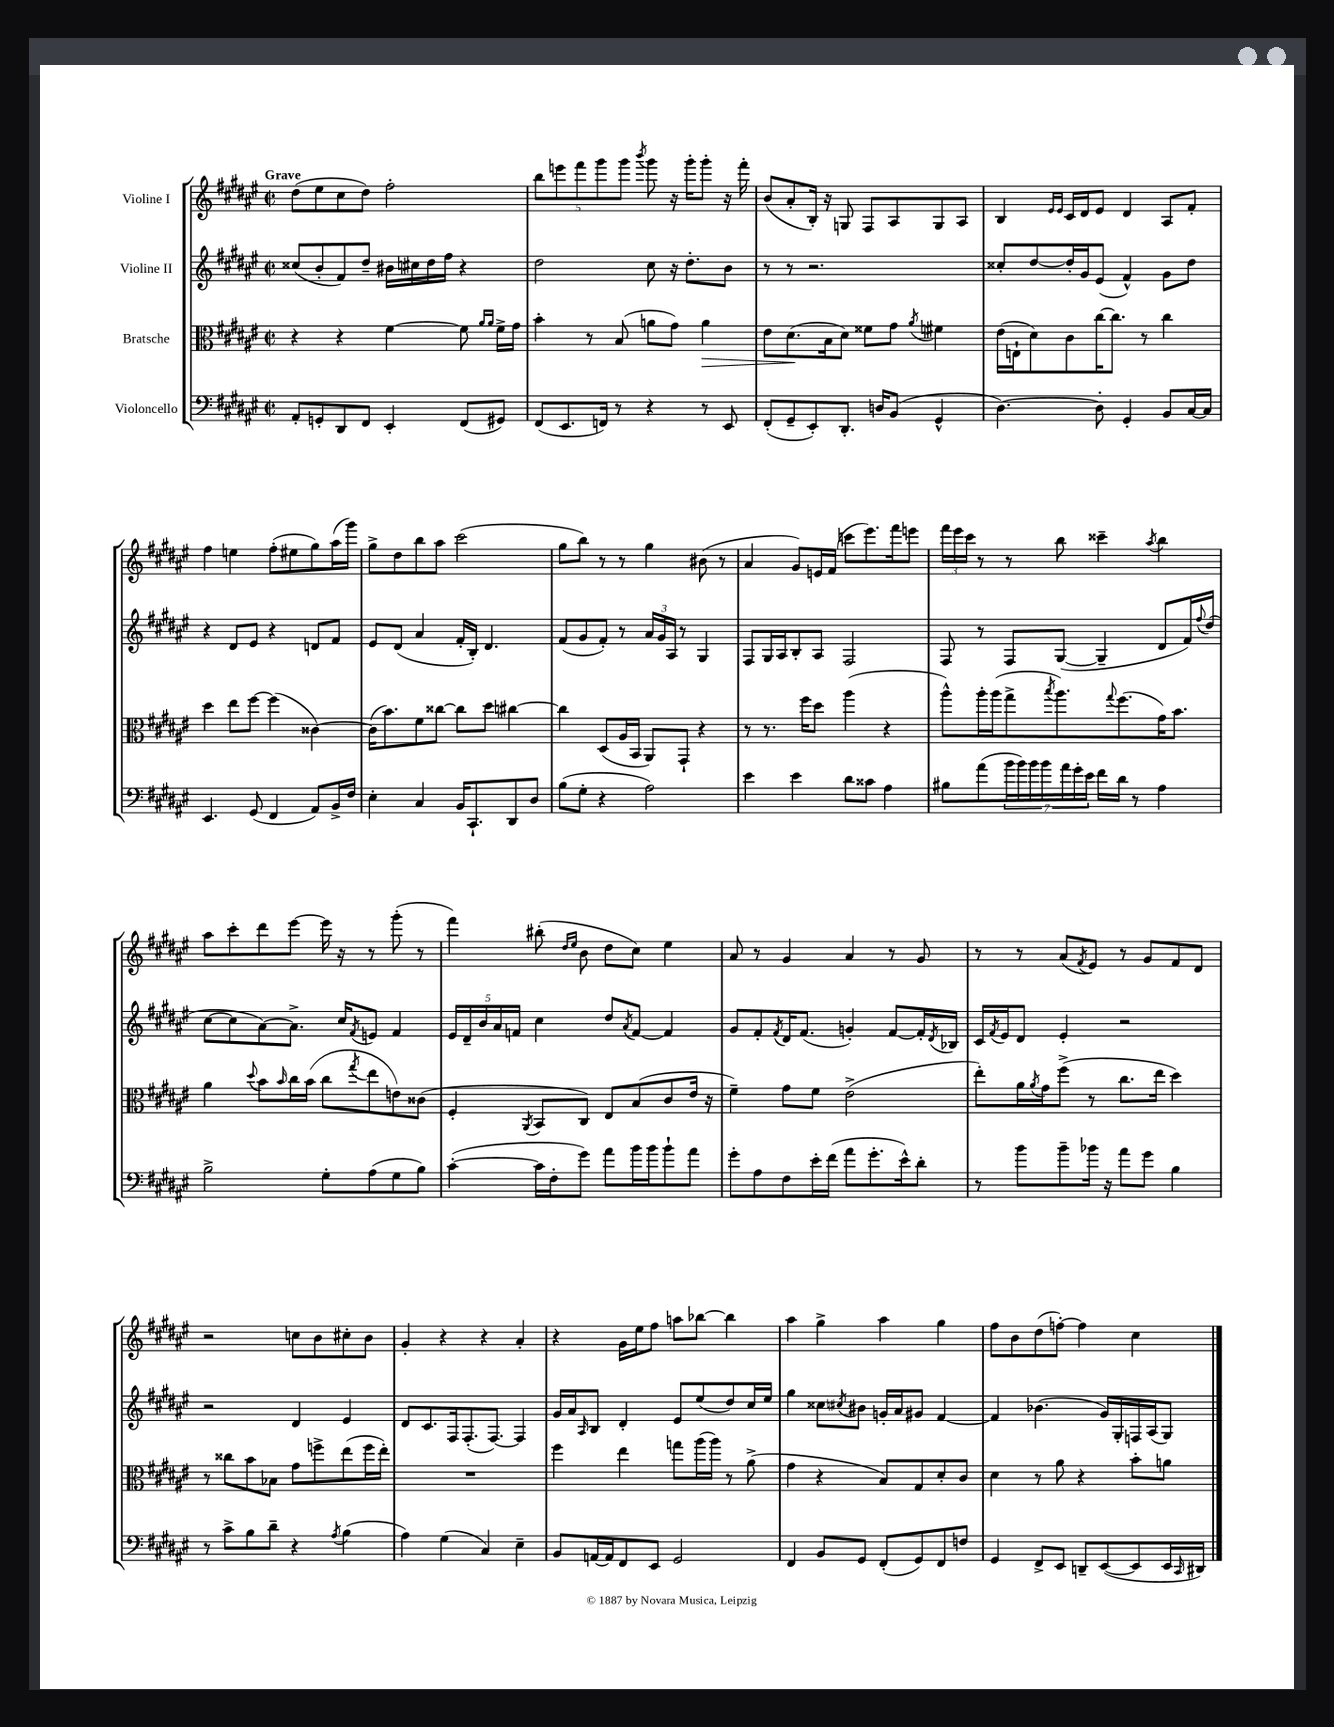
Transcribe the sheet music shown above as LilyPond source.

<<
\new StaffGroup <<
\new Staff = "s0" \with { instrumentName = "Violine I" } {
    \clef treble \key fis \major \defaultTimeSignature \time 2/2 \tempo "Grave"
    dis''8( eis''8 cis''8 dis''8) fis''2-. |
    \tuplet 5/4 { b''8 e'''8 fis'''8 gis'''8 gis'''8 } \acciaccatura { b'''8 } gis'''8 r16 gis'''16-. gis'''8-. r16 fis'''16-. |
    b'8( ais'8-. b16-.) r16 g8 fis8 ais8 g8 ais8 |
    b4 \grace { eis'16 eis'16 } cis'16 dis'16 eis'8 dis'4 ais8 fis'8-. |
    fis''4 e''4 fis''8-.( eis''8 gis''8) ais''16( gis'''16) |
    gis''8-> dis''8 b''8 ais''8 cis'''2( |
    gis''8 b''8) r8 r8 gis''4 bis'8( r8 |
    ais'4 gis'8) e'16 fis'16( c'''8 eis'''8.) fis'''16 e'''8 |
    \tuplet 3/2 { fis'''16 eis'''16 cis'''16 } r8 r8 b''8 cisis'''4-- \acciaccatura { ais''8 } b''4 |
    ais''8 cis'''8-. dis'''8 eis'''8~ eis'''16 r16 r8 gis'''8-.( r8 |
    fis'''4) bis''8-.( \grace { dis''16 eis''16 } b'8 dis''8 cis''8) eis''4 |
    ais'8 r8 gis'4 ais'4 r8 gis'8 |
    r8 r8 ais'8( \acciaccatura { fis'8 } eis'8) r8 gis'8 fis'8 dis'8 |
    r2 c''8 b'8 cis''8-. b'8 |
    gis'4-. r4 r4 ais'4-. |
    r4 gis'16 eis''16 fis''8 a''8 bes''8~ bes''4 |
    ais''4 gis''4-> ais''4 gis''4 |
    fis''8 b'8 dis''8( f''8~-.) f''4 cis''4 \bar "|." |
}
\new Staff = "s1" \with { instrumentName = "Violine II" } {
    \clef treble \key fis \major \defaultTimeSignature \time 2/2
    cisis''8( b'8-. fis'8) dis''8-- bis'16 cis''16 dis''16 fis''16 r4 |
    dis''2 cis''8 r16 dis''8.-. b'8 |
    r8 r8 r2. |
    cisis''8-. dis''8~ dis''16-. gis'16 eis'8( fis'4-^) gis'8 dis''8 |
    r4 dis'8 eis'8 r4 d'8 fis'8 |
    eis'8 dis'8( ais'4 fis'16-. b16-.) dis'4. |
    fis'8( gis'8 fis'8-.) r8 \tuplet 3/2 { ais'16 gis'16 ais16 } r8 gis4 |
    fis8 gis16 ais16 b8-. ais8 fis2 |
    fis8 r8 fis8 gis8~( gis4-- dis'8 fis'16) \appoggiatura { fis''8 } dis''16( |
    cis''8~ cis''8 ais'8~) ais'8.-> cis''16 \acciaccatura { fis'8 } e'8 fis'4 |
    \tuplet 5/4 { eis'16 dis'16-- b'16 ais'16 f'16 } cis''4 dis''8 \acciaccatura { ais'8 } f'8~ f'4 |
    gis'8 fis'8-. \acciaccatura { fis'8 } dis'16 fis'8.( g'4-.) fis'8~ fis'16-. \acciaccatura { dis'8 } bes16 |
    cis'16 \acciaccatura { fis'8 } eis'16 dis'8 eis'4-. r2 |
    r2 dis'4 eis'4 |
    dis'8 cis'8. fis16 fis8.-.( fis8.~) fis4 |
    gis'16 ais'16 \grace { ais16 } b8 dis'4-. eis'8 eis''8( dis''8) cis''16 eis''16 |
    gis''4 cisis''8 \acciaccatura { cis''8 } bis'8 g'16-. ais'16 gis'8 fis'4~ |
    fis'4 bes'4.( gis'16) gis16-. f16 ais16( gis8) \bar "|." |
}
\new Staff = "s2" \with { instrumentName = "Bratsche" } {
    \clef alto \key fis \major \defaultTimeSignature \time 2/2
    r4 r4 fis'4~ fis'8 \grace { ais'16 ais'16 } fis'16-> gis'16 |
    b'4-. r8 b8( a'8 gis'8) a'4\> |
    eis'8 dis'8.\!( b16 dis'8) fisis'8 gis'8 \acciaccatura { ais'8 } fis'4 |
    eis'16( e16-! dis'8) cis'8 cis''16~ cis''8. r8 cis''4 |
    dis''4 eis''8 fis''8~ fis''4( cisis'4~) |
    cisis'16( b'8.) fis'8 cisis''8~ cisis''8 dis''8 cis''4~ |
    cis''4 dis8( ais16 b,16 ais,8) gis,8-! r4 |
    r8 r8. fis''16 dis''8 ais''4( r4 |
    ais''8-^) ais''16-. ais''16( gis''8-> \acciaccatura { b''8 } ais''8.) \appoggiatura { gis''8 } fis''8.( gis'16) b'8. |
    ais'4 \appoggiatura { dis''8 } b'8 \grace { b'16 } cis''16 b'16( cis''8 \acciaccatura { gis''8 } eis''8 e'8) cisis'8( |
    fis4-. \acciaccatura { ais,8 } b,8 cis8) eis8 b8( cis'8 eis'16 r16 |
    fis'4--) gis'8 fis'8 eis'2->( |
    eis''8-.) ais'16 \acciaccatura { ais'8 } gis'16 fis''8->( r8 cis''8. eis''16 dis''4) |
    r8 cisis''8 b'8 bes8 gis'8 f''8-> eis''8( f''16 eis''16-.) |
    R1 |
    fis''4 eis''4 g''8 ais''16( ais''16) r8 ais'8->( |
    gis'4 r4 b8) gis8 dis'8-. cis'8 |
    dis'4 r8 ais'8 r4 b'8-. a'8 \bar "|." |
}
\new Staff = "s3" \with { instrumentName = "Violoncello" } {
    \clef bass \key fis \major \defaultTimeSignature \time 2/2
    ais,8-. g,8-. dis,8 fis,8 eis,4-. fis,8( gis,8) |
    fis,8( eis,8. f,16) r8 r4 r8 eis,8 |
    fis,8-.( gis,8-- eis,8-.) dis,8.-. d16 b,8( gis,4-^ |
    dis4.~) dis8-. gis,4-. b,8 cis16~ cis16 |
    eis,4. gis,8( fis,4 ais,8) b,16-> fis16 |
    eis4-. cis4 b,16 cis,8.-! dis,8 dis8 |
    b8( gis8-. r4 ais2) |
    eis'4 eis'4 dis'8 cisis'8 ais4 |
    bis8 ais'8( \tuplet 7/4 { b'16 b'16) b'16 b'16 ais'16 gis'16-. eis'16 } fis'16 dis'16 r8 ais4 |
    b2-> gis8-. ais8( gis8 b8) |
    cis'4~-.( cis'16 fis16-. gis'8) ais'8 b'16 b'16 b'8-! ais'8 |
    gis'8-. ais8 fis8 eis'16-. fis'16( ais'8 gis'8.-. eis'16-^) dis'8-. |
    r8 b'8 b'8-- bes'16 r16 ais'8 gis'8 b4 |
    r8 cis'8-> b8 dis'8-- r4 \acciaccatura { ais8 } b4( |
    ais4) gis4( cis4) eis4-- |
    b,8 a,16~ a,16 fis,8 eis,8 gis,2 |
    fis,4 b,8 gis,8 fis,8-.( gis,8) fis,8 f8 |
    gis,4 fis,8-> eis,8 d,8-- eis,8~( eis,8 eis,16 \grace { cis,16 } dis,16) \bar "|." |
}
>>
>>
\layout { \context { \Score \remove "Bar_number_engraver" } }
